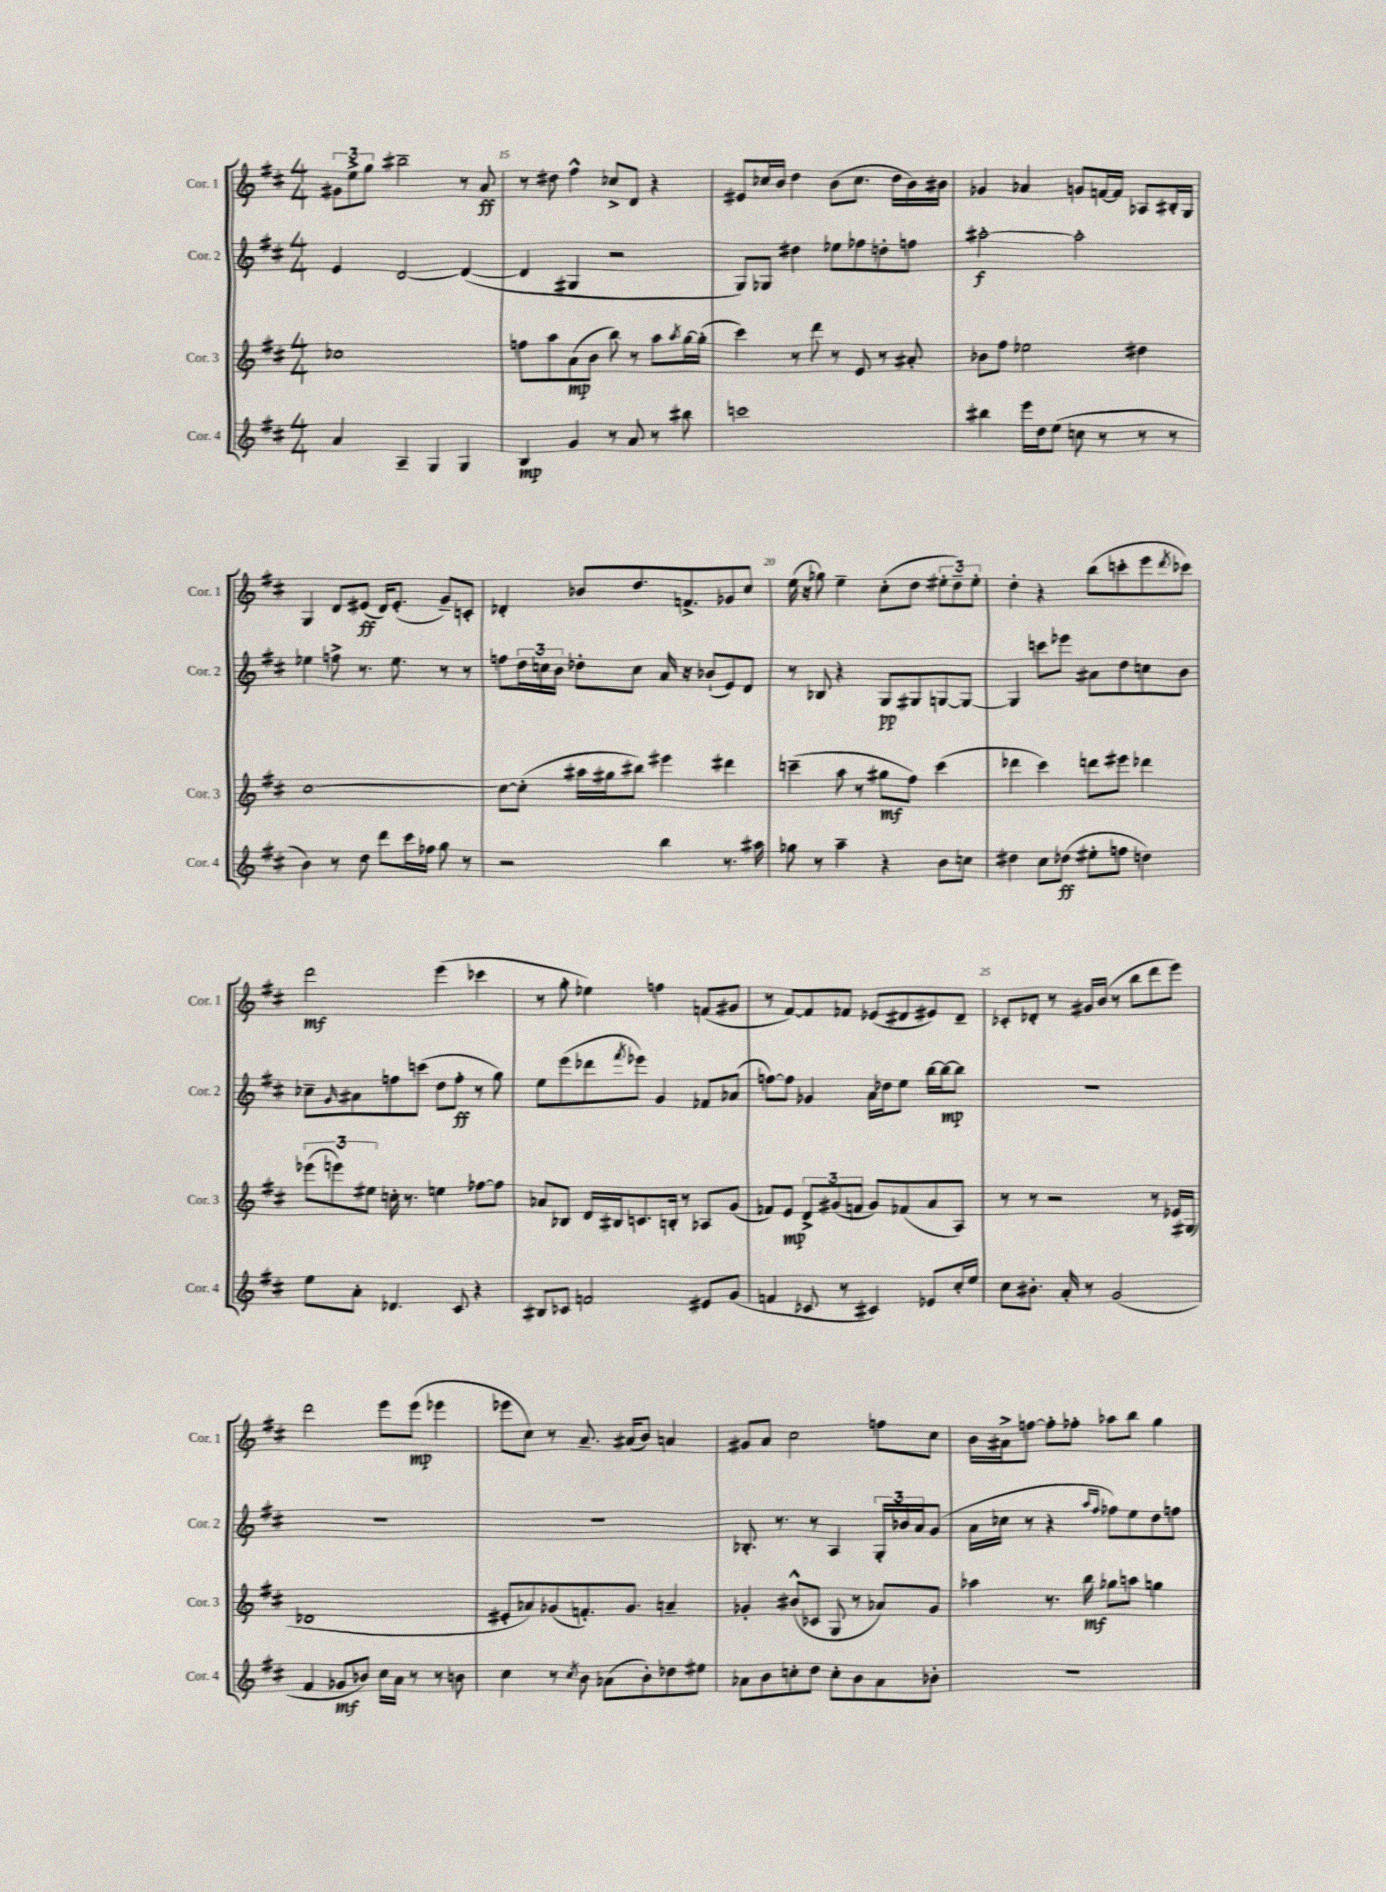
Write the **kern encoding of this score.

**kern	**dynam	**kern	**dynam	**kern	**dynam	**kern	**dynam
*part4	*part4	*part3	*part3	*part2	*part2	*part1	*part1
*staff4	*staff4	*staff3	*staff3	*staff2	*staff2	*staff1	*staff1
*I"Cor. 4	*	*I"Cor. 3	*	*I"Cor. 2	*	*I"Cor. 1	*
*I'Cor. 4	*	*I'Cor. 3	*	*I'Cor. 2	*	*I'Cor. 1	*
*clefG2	*	*clefG2	*	*clefG2	*	*clefG2	*
*k[f#c#]	*	*k[f#c#]	*	*k[f#c#]	*	*k[f#c#]	*
*M4/4	*	*M4/4	*	*M4/4	*	*M4/4	*
=14	=14	=14	=14	=14	=14	=14	=14
4a/	.	1cc-X	.	4e/	.	12g#X\L	.
.	.	.	.	.	.	12ee^\	.
.	.	.	.	.	.	12gg\J	.
4A~/	.	.	.	[2d/	.	2bb#X~\	.
4G/	.	.	.	.	.	.	.
4G/	.	.	.	(4d/_	.	8r	.
.	.	.	.	.	.	8a/	ff
=15	=15	=15	=15	=15	=15	=15	=15
4B/	mp	8ffn\L	.	4d/]	.	8r	.
.	.	8aa\	.	.	.	8dd#X\	.
4g/	.	(8a\	mp	4G#X/	.	4ff#^^\	.
.	.	8b\J	.	.	.	.	.
8r	.	8bb\)	.	2r	.	8cc-X^/L	.
8a/	.	8r	.	.	.	8d/J	.
8r	.	8aa\L	.	.	.	4r	.
.	.	8qaa/	.	.	.	.	.
8bb#X\	.	[16gg\L	.	.	.	.	.
.	.	(16gg'\JJ]	.	.	.	.	.
=16	=16	=16	=16	=16	=16	=16	=16
1cccn	.	4ccc#\)	.	8G/L)	.	8e#X/L	.
.	.	.	.	8G-X/J	.	16cc-X/L	.
.	.	.	.	.	.	16b/JJ	.
.	.	8r	.	4dd#X\	.	4dd\	.
.	.	8ddd\	.	.	.	.	.
.	.	8r	.	8ee-X\L	.	(8b\L	.
.	.	8e/	.	8ff-X\	.	8.cc-\J	.
.	.	8r	.	8ddn'\	.	.	.
.	.	.	.	.	.	16dd\LL	.
.	.	8a#X'/	.	8ffn\J	.	16b\)	.
.	.	.	.	.	.	16b#X\JJ	.
=17	=17	=17	=17	=17	=17	=17	=17
4bb#X\	.	8b-X\L	.	[2aa#X'\	f	4g-X/	.
.	.	8ff#\J	.	.	.	.	.
16eee\LL	.	2ee-X\	.	.	.	4a-X/	.
16dd\J	.	.	.	.	.	.	.
(8ee\J	.	.	.	.	.	.	.
8ccn\	.	.	.	2aa#'\]	.	8gn/L	.
8r	.	.	.	.	.	[16fn/L	.
.	.	.	.	.	.	16f/JJ]	.
8r	.	4dd#X\	.	.	.	8A-X/L	.
8r	.	.	.	.	.	16B#X'/L	.
.	.	.	.	.	.	16G/JJ	.
!!LO:LB:g=z
=18	=18	=18	=18	=18	=18	=18	=18
4b\)	.	[1cc#	.	4ee-X\	.	4G/	.
8r	.	.	.	8ffn^\	.	8d/L	.
8dd\	.	.	.	8.r	.	(8e#X/J	ff
8ddd\L	.	.	.	.	.	16d/KL)	.
.	.	.	.	8.ee-\	.	(8.e#'/J	.
16ccc#\L	.	.	.	.	.	.	.
16ff-X\JJ	.	.	.	.	.	.	.
8gg\	.	.	.	8r	.	8g~/L)	.
8r	.	.	.	8r	.	8cn'/J	.
=19	=19	=19	=19	=19	=19	=19	=19
2r	.	8cc#\L_	.	8ffn\L	.	4d-X'/	.
.	.	(8cc#'\J]	.	24dd\L	.	.	.
.	.	.	.	24ccn\	.	.	.
.	.	.	.	24b\JJ	.	.	.
.	.	16aa#X\LL	.	8dd-X'\L	.	8b-X/L	.
.	.	16gg#X\J	.	.	.	.	.
.	.	8bb#X\J)	.	8cc\J	.	8.dd/	.
4bb\	.	4eee#X\	.	16a/	.	.	.
.	.	.	.	16r	.	8.fn^/	.
.	.	.	.	(8b-X`/L	.	.	.
8.r	.	4ddd#X\	.	8e/)	.	8g-X/	.
.	.	.	.	8d/J	.	8cc#/J	.
16aa#X\	.	.	.	.	.	.	.
=20	=20	=20	=20	=20	=20	=20	=20
8gg-X\	.	(4cccn~\	.	8r	.	(16ee\	.
.	.	.	.	.	.	16r	.
8r	.	.	.	8B-X/	.	8gg-X\)	.
4aa~\	.	8aa\	.	4r	.	4ee~\	.
.	.	8r	.	.	.	.	.
4r	.	8gg#X\L	mf	8G/L	pp	(8cc#'\L	.
.	.	8ff#\J)	.	8G#X/	.	8dd\J	.
8b\L	.	(4ccc\	.	[8Gn/	.	12ee#X'\L	.
.	.	.	.	.	.	12dd~\)	.
8ccn\J	.	.	.	8G/J_	.	.	.
.	.	.	.	.	.	12ee#'\J	.
=21	=21	=21	=21	=21	=21	=21	=21
4dd#X\	.	4ddd-X\	.	4G/]	.	4dd'\	.
8cc#\L	.	4ccc#\)	.	8cccn\L	.	4r	.
(8dd-X\J	ff	.	.	8eee-X\J	.	.	.
8ee#X'\L	.	8dddn\L	.	8a#X\L	.	(8bb\L	.
8ffn\J	.	8eee#X\J	.	8dd\	.	8cccn'\	.
4ddn\)	.	4ddd-X\	.	8ccn\	.	8eee\	.
.	.	.	.	.	.	8qddd/	.
.	.	.	.	8b\J	.	8ccc-X\J)	.
!!LO:LB:g=z
=22	=22	=22	=22	=22	=22	=22	=22
8ee\L	.	(12eee-X\L	.	8cc-X~\L	.	2ddd\	mf
.	.	12eeen\)	.	.	.	.	.
.	.	.	.	16qqg/	.	.	.
8a'\J	.	.	.	8a#X\	.	.	.
.	.	12ee#X\J	.	.	.	.	.
4.d-X/	.	16ccn'\	.	8ffn\	.	.	.
.	.	8.r	.	.	.	.	.
.	.	.	.	(8cccn\J	.	.	.
.	.	4een\	.	8dd\L	.	(4eee\	.
8c#/	.	.	.	8ff'\J	ff	.	.
4r	.	[8ff-X\L	.	8r	.	4ccc-X\	.
.	.	8ff-\J]	.	8gg\)	.	.	.
=23	=23	=23	=23	=23	=23	=23	=23
8B#X/L	.	8a-X/L	.	8ee\L	.	8r	.
8c-X/J	.	8B-X/J	.	(8eee\	.	8gg'\	.
2fn/	.	16d/LL	.	8ddd-X\	.	4ee-X\)	.
.	.	16B#X/J	.	.	.	.	.
.	.	.	.	8qfff#/	.	.	.
.	.	8.cn/	.	8eee-X\J)	.	.	.
.	.	.	.	4g/	.	4ffn\	.
.	.	16Bn'/Jk	.	.	.	.	.
.	.	8r	.	.	.	.	.
8e#X/L	.	8A-X/L	.	8f-X/L	.	(8fn/L	.
(8g/J	.	(8g/J	.	(8a-X/J	.	8g#X/J	.
=24	=24	=24	=24	=24	=24	=24	=24
4fn/	.	8f-X/L)	.	[8ffn\L)	.	8r	.
.	.	8e/J	mp	8ff\J]	.	[8f#/L)	.
8c-X/	.	12d^/L	.	4g-X/	.	8f#/]	.
.	.	(12g#X/	.	.	.	.	.
8r	.	.	.	.	.	8f-X/J	.
.	.	12fn/J	.	.	.	.	.
4c#X/)	.	8g#/L)	.	16a\LL	.	(8e-X/L	.
.	.	.	.	16dd-X\J	.	.	.
.	.	(8f-X/	.	8ee\J	.	8d#X/	.
8e-X/L	.	8a/	.	[16bb\LL	.	8e#X/)	.
.	.	.	.	16bb\J_	mp	.	.
16cc#'/L	.	8A/J)	.	8bb\J]	.	8d#~/J	.
16ee/JJ	.	.	.	.	.	.	.
=25	=25	=25	=25	=25	=25	=25	=25
8cc#\L	.	8r	.	1r	.	8c-X'/L	.
8.b#X'\J	.	8r	.	.	.	8d-X'/J	.
.	.	2r	.	.	.	8r	.
16a'/	.	.	.	.	.	.	.
8r	.	.	.	.	.	16g#X/LL	.
.	.	.	.	.	.	(16b/JJ	.
(2g/	.	.	.	.	.	8r	.
.	.	.	.	.	.	8bb\L	.
.	.	8r	.	.	.	8ddd\	.
.	.	16e-X/LL	.	.	.	8eee\J)	.
.	.	(16G#X/JJ	.	.	.	.	.
!!LO:LB:g=z
=26	=26	=26	=26	=26	=26	=26	=26
4f#/	.	1d-X	.	1r	.	2ddd\	.
8g-X/L	mf	.	.	.	.	.	.
8b-X/J)	.	.	.	.	.	.	.
16cc#\LL	.	.	.	.	.	8eee\L	.
16a\JJ	.	.	.	.	.	.	.
8r	.	.	.	.	.	(8eee\J	mp
8r	.	.	.	.	.	4eee-X\	.
8bn\	.	.	.	.	.	.	.
=27	=27	=27	=27	=27	=27	=27	=27
4cc#\	.	8e#X'/L	.	1r	.	8eee-X\L	.
.	.	8a-X/)	.	.	.	8cc#\J)	.
8r	.	(8g-X/	.	.	.	8r	.
8qcc#/	.	.	.	.	.	.	.
8b\	.	8.fn'/)	.	.	.	8.a~/	.
(8a-X\L	.	.	.	.	.	.	.
.	.	8.g-/J	.	.	.	(16a#X/KL	.
8b'\)	.	.	.	.	.	8b/J)	.
8dd-X\	.	4an~/	.	.	.	4an/	.
8ee#X\J	.	.	.	.	.	.	.
=28	=28	=28	=28	=28	=28	=28	=28
8a-X\L	.	4g-X'/	.	8.B-X'/	.	8g#X/L	.
8b\	.	.	.	.	.	8a/J	.
.	.	.	.	8.r	.	.	.
8ccn'\	.	(8b#X^^/L	.	.	.	2cc#\	.
8dd\J	.	8c-X/J	.	8r	.	.	.
8cc'\L	.	8G/	.	4A/	.	.	.
8b\	.	8r	.	.	.	.	.
8a-\	.	8a-X/L)	.	24G'/LL	.	8ffn\L	.
.	.	.	.	24b-X/	.	.	.
.	.	.	.	24a/J	.	.	.
8b-X'\J	.	8g-/J	.	(8g/J	.	8cc#\J	.
=29	=29	=29	=29	=29	=29	=29	=29
1r	.	4aa-X\	.	16a\LL	.	16b\LL	.
.	.	.	.	16cc-X\JJ	.	16a#X^\J	.
.	.	.	.	8r	.	[8ffn\J	.
.	.	8.r	.	4r	.	8ff'\L]	.
.	.	.	.	.	.	8ff-X'\J	.
.	.	16bb\	mf	.	.	.	.
.	.	.	.	16qqaa/LL	.	.	.
.	.	.	.	16qqff#/JJ	.	.	.
.	.	8gg-X\L	.	8ff-X\L)	.	8aa-X\L	.
.	.	8aan\J	.	8ee\	.	8bb\J	.
.	.	4ggn\	.	8dd\	.	4gg\	.
.	.	.	.	8ffn\J	.	.	.
==	==	==	==	==	==	==	==
*-	*-	*-	*-	*-	*-	*-	*-
